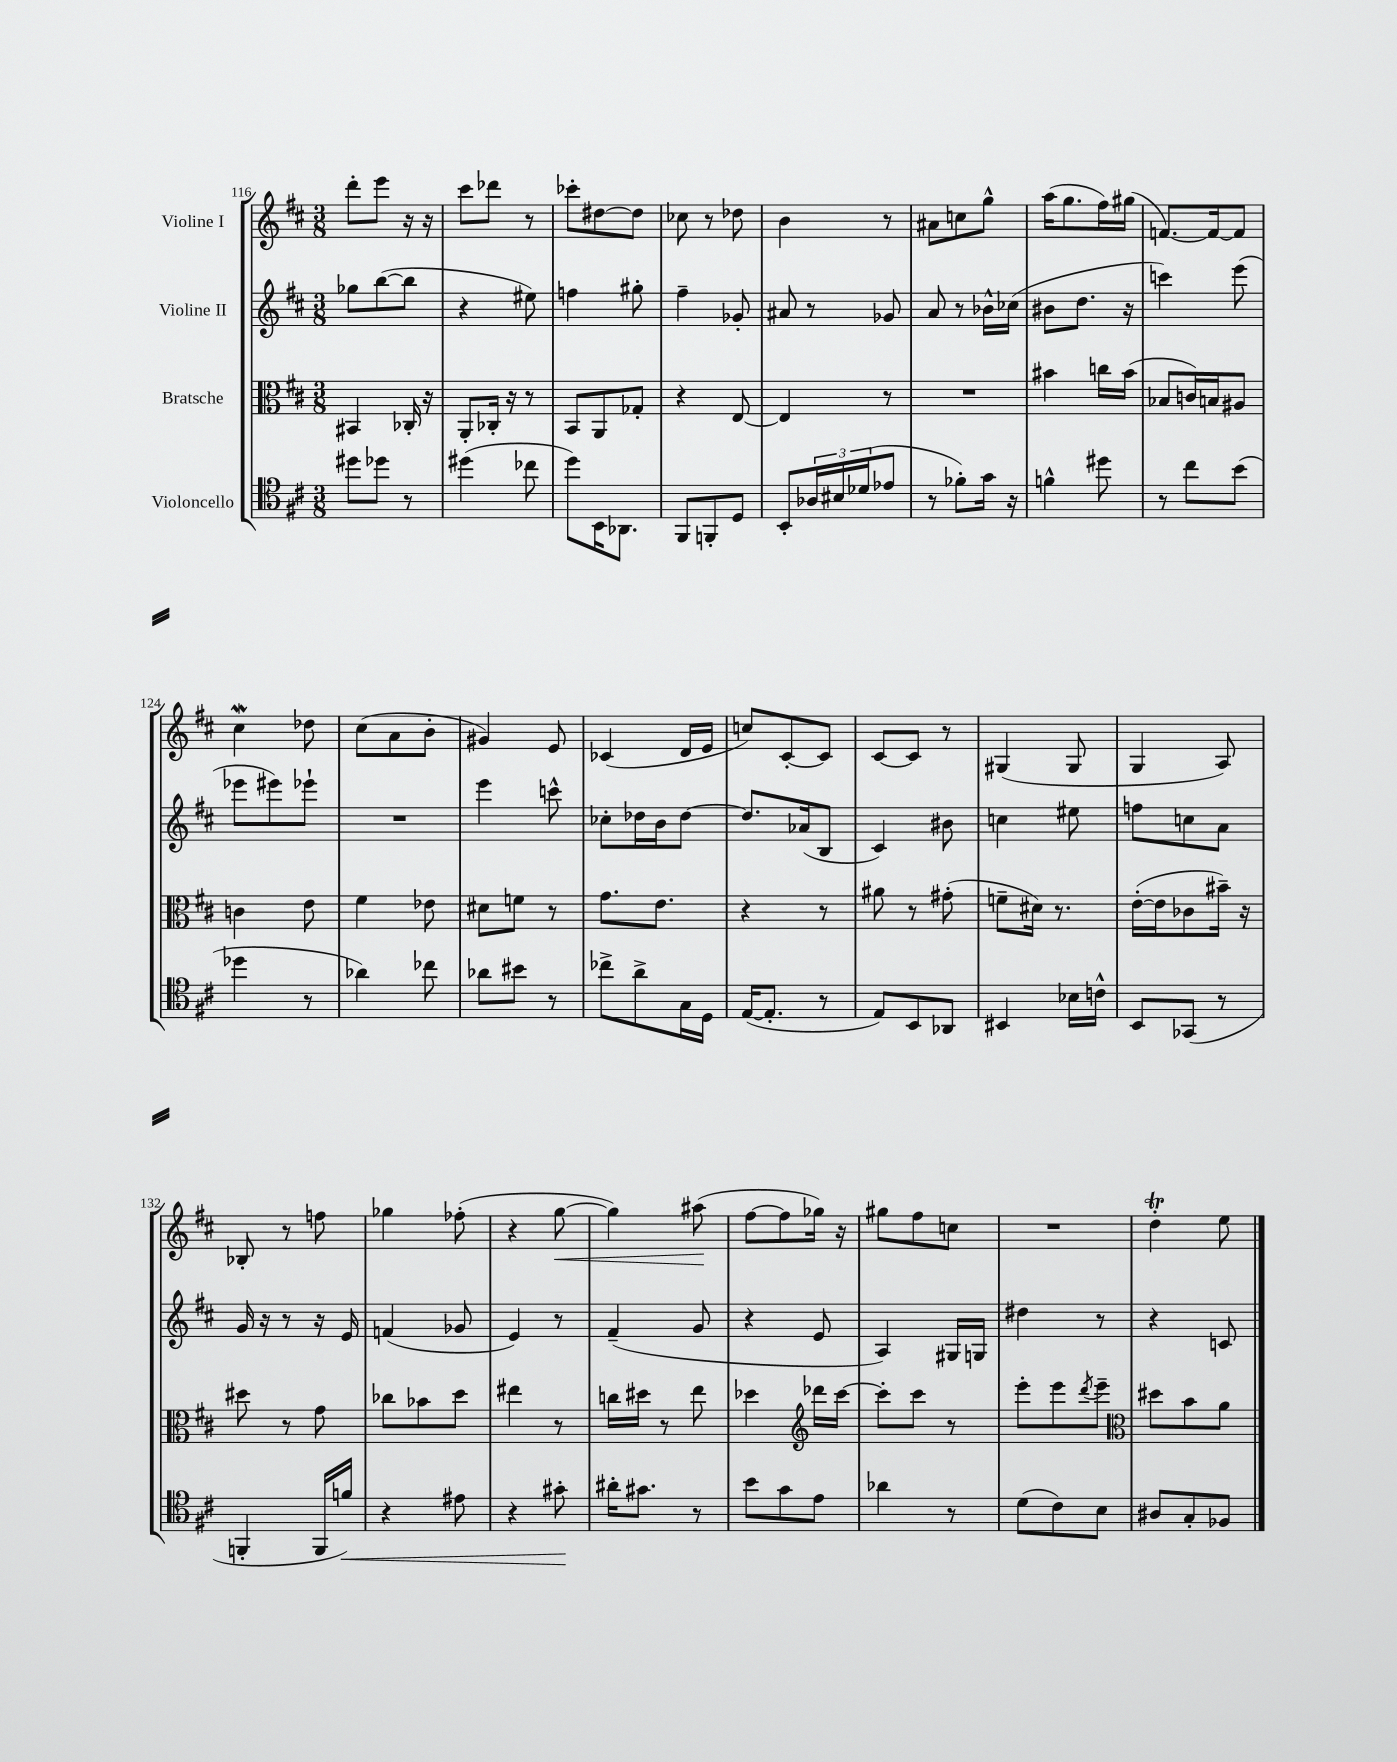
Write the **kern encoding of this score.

**kern	**kern	**kern	**kern
*staff4	*staff3	*staff2	*staff1
*clefC4	*clefC3	*clefG2	*clefG2
*k[f#c#]	*k[f#c#]	*k[f#c#]	*k[f#c#]
*M3/8	*M3/8	*M3/8	*M3/8
8dd#\L	4BB#/	8gg-\L	8ddd'\L
8dd-\J	.	([8bb\	8eee\J
8r	16C-'/	8bb\]J	16r
.	16r	.	16r
=	=	=	=
(4dd#\	8AA'/L	4r	8ccc#\L
.	16C-'/Jk	.	8ddd-\J
.	16r	.	.
8cc-\	8r	8ee#\)	8r
=	=	=	=
8dd\L)	8BB/L	4ff\	8ccc-'\L
16BB\K	8AA/	.	[8dd#\
8.AA-\J	.	.	.
.	8G-'/J	8gg#'\	8dd#\]J
=	=	=	=
8FF#/L	4r	4ff#~\	8cc-\
8FF'/	.	.	8r
8D/J	[8E/	8g-'/	8dd-\
=	=	=	=
8BB'/L	4E/]	8a#/	4b\
24A-/L	.	8r	.
24B#/	.	.	.
(24d-/J	.	.	.
8e-/J	8r	8g-/	8r
=	=	=	=
8r	4.r	8a/	8a#\L
8f-'\L)	.	8r	8cc\
16g\Jk	.	16b-^^\LL	8gg^^\J
16r	.	(16cc-\JJ	.
=	=	=	=
4f^^\	4b#\	8b#\L	(16aa\LK
.	.	.	8.gg\
.	.	8.dd\J	.
8dd#\	16cc\LL	.	16ff#\L)
.	(16b#\JJ	16r	(16gg#\JJ
=	=	=	=
8r	8B-/L	4ccc\)	[8.f/L)
8cc#\L	16c/L)	.	.
.	16B/J	.	16f/_k
(8b\J	8A#/J	(8eee\	8f/]J
=	=	=	=
4dd-\	4c\	8eee-\L	4cc#\
.	.	8eee#\)	.
8r	8e\	8eee-`\J	8dd-\
=	=	=	=
4a-\)	4f#\	4.r	(8cc#\L
.	.	.	8a\
8cc-\	8e-\	.	8b'\J
=	=	=	=
8a-\L	8d#\L	4eee\	4g#/)
8b#\J	8f\J	.	.
8r	8r	8ccc^^\	8e/
=	=	=	=
8cc-^\L	8.g\L	8cc-'\L	(4c-/
8a^\	.	16dd-\L	.
.	8.e\J	16b\J	.
16G\L	.	[8dd-\J	16d/LL
16D\JJ	.	.	16e/JJ
=	=	=	=
([16E/LK	4r	8.dd-/]L	8cc/L)
8.E'/]J	.	.	.
.	.	.	[8c#'/
.	.	(16a-/k	.
8r	8r	8B/J	8c#/]J
=	=	=	=
8E/L)	8a#\	4c#/)	[8c#/L
8BB/	8r	.	8c#/]J
8AA-/J	(8g#'\	8b#\	8r
=	=	=	=
4BB#/	8f~\L	4cc\	(4G#/
.	16d#\Jk)	.	.
.	8.r	.	.
16B-\LL	.	8ee#\	8G#/
16c^^\JJ	.	.	.
=	=	=	=
8BB/L	([16e'\LL	8ff\L	4G/
.	16e\]J	.	.
(8GG-/J	8c-\	8cc\	.
8r	16b#~\Jk)	8a\J	8A/)
.	16r	.	.
=	=	=	=
4FF'/	8dd#\	16g/	8B-'/
.	.	16r	.
.	8r	8r	8r
16FF/LL	8g\	16r	8ff\
16f/JJ)	.	16e/	.
=	=	=	=
4r	8cc-\L	(4f/	4gg-\
.	8b-\	.	.
8e#\	8dd\J	8g-/	(8ff-'\
=	=	=	=
4r	4ee#\	4e/)	4r
8g#'\	8r	8r	[8gg\
=	=	=	=
16a#'\LK	16cc\LL	(4f#~/	4gg\])
8.g#\J	16dd#\JJ	.	.
.	8r	.	.
8r	8ee\	8g/	(8aa#\
=	=	=	=
8b\L	4dd-\	4r	[8ff#\L
8g\	.	.	8ff#\]
*	*clefG2	*	*
8e\J	16ddd-\LL	8e/	16gg-\Jk)
.	[16ccc#\JJ	.	16r
=	=	=	=
4a-\	8ccc#'\]L	4A/)	8gg#\L
.	8ccc#\J	.	8ff#\
8r	8r	16G#/LL	8cc\J
.	.	16G/JJ	.
=	=	=	=
(8d\L	8eee'\L	4dd#\	4.r
8c#\)	8eee\	.	.
.	8qddd/	.	.
8B\J	8eee~\J	8r	.
=	=	=	=
*	*clefC3	*	*
8A#/L	8dd#\L	4r	4dd'\
8G'/	8b\	.	.
8F-/J	8a\J	8c/	8ee\
==	==	==	==
*-	*-	*-	*-
